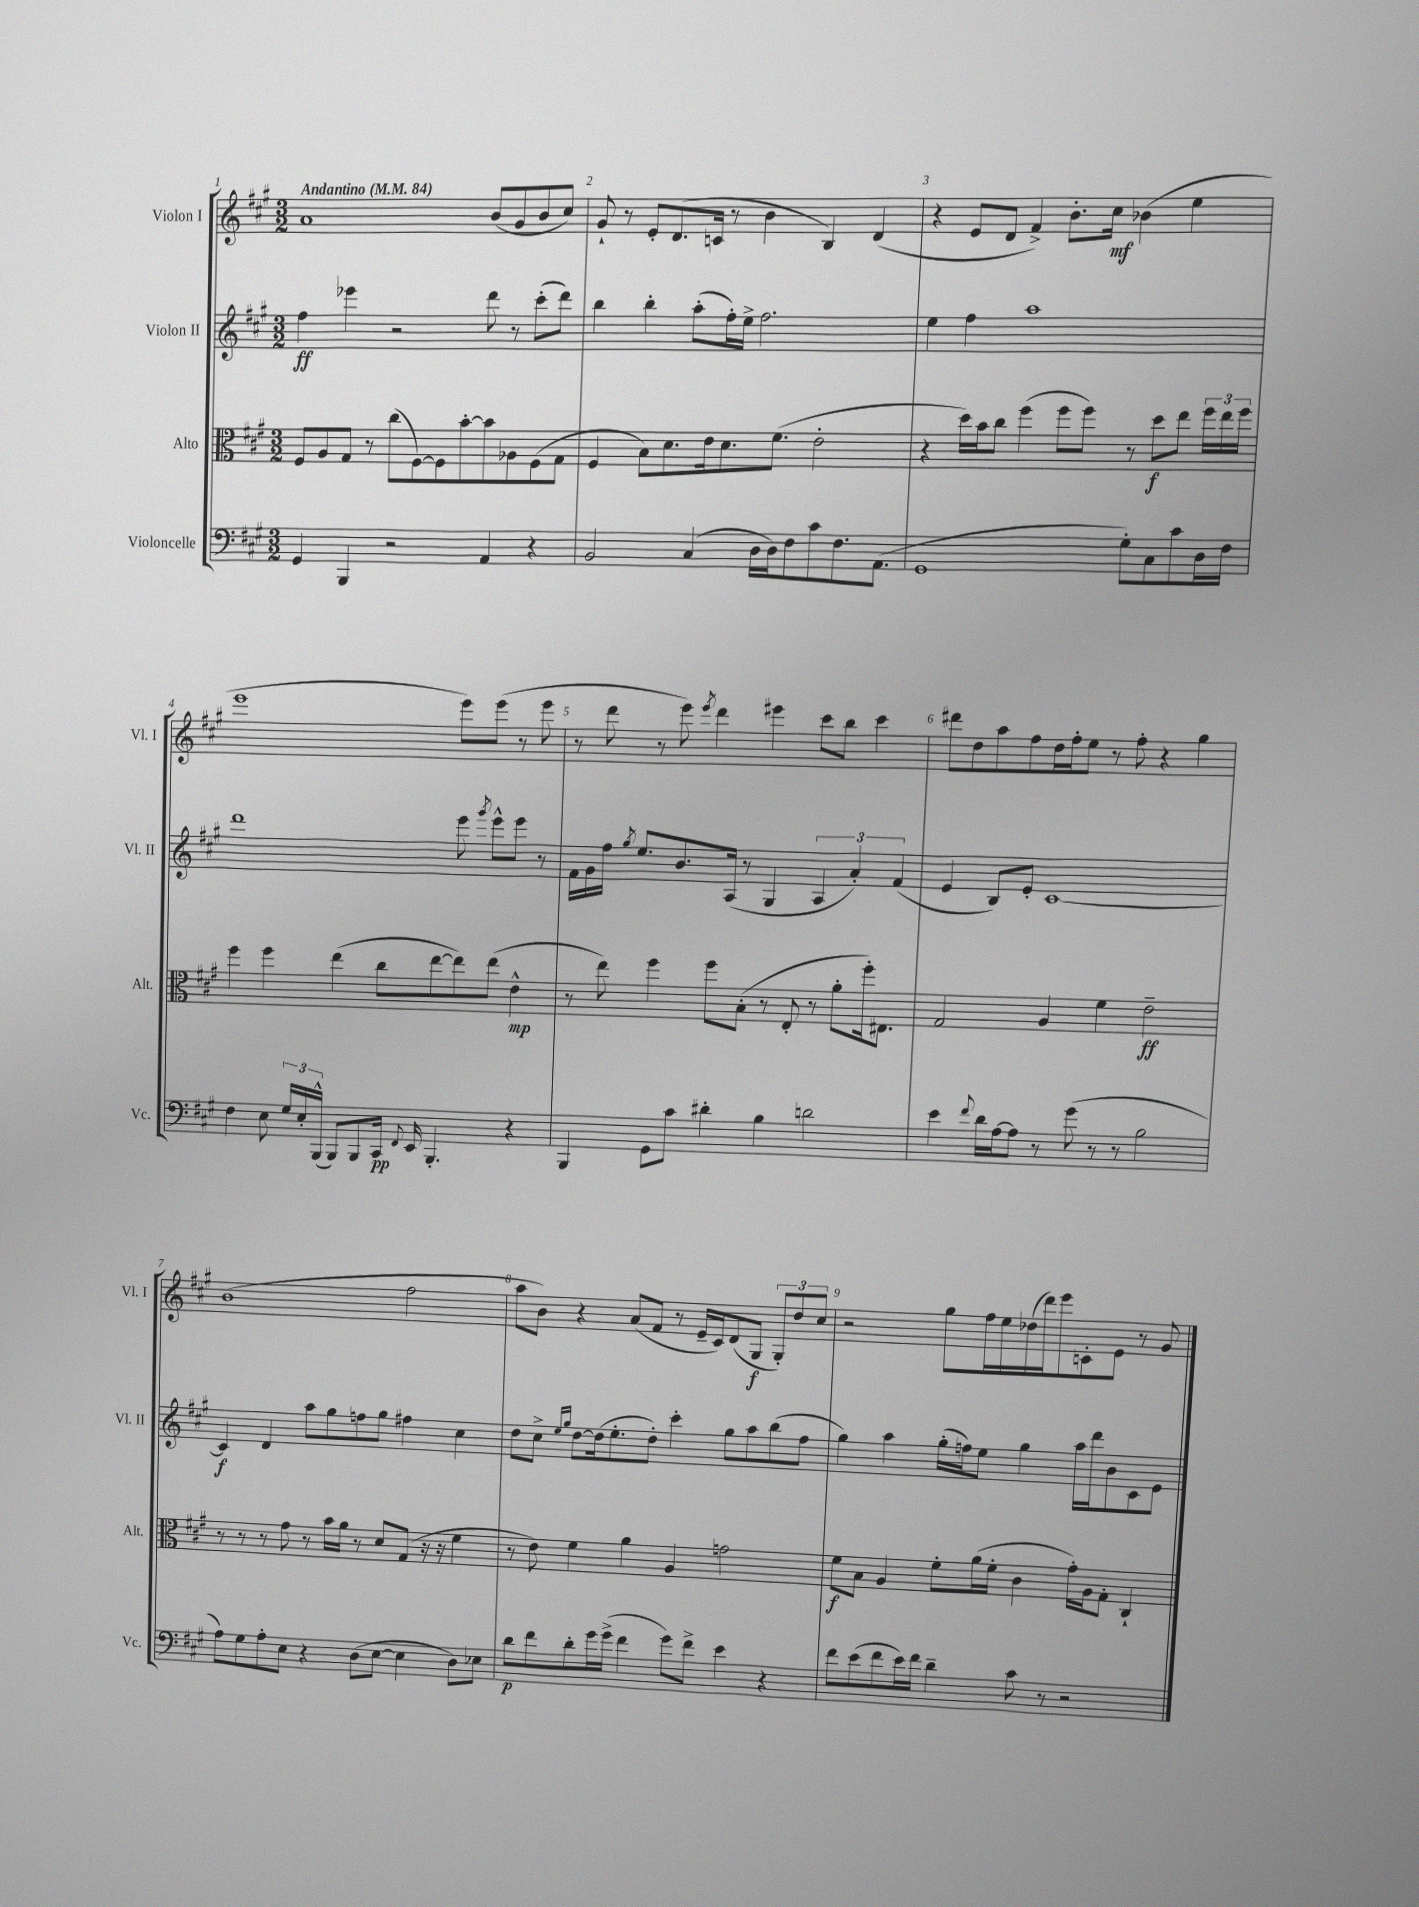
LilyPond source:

<<
\new StaffGroup <<
\new Staff = "s0" \with { instrumentName = "Violon I" shortInstrumentName = "Vl. I" } {
    \clef treble \key a \major \numericTimeSignature \time 3/2 \tempo "Andantino" 4 = 84
    \autoBeamOff a'1 b'8[( gis'8 b'8 cis''8]) |
    gis'8-! r8 e'8[-. d'8.( c'16] r8 b'4 b4) d'4( |
    r4 e'8[ d'8] fis'4->) b'8.[-. cis''16]\mf bes'4( e''4 |
    e'''1 e'''8[) e'''8]( r8 e'''8 |
    r8 d'''8 r8 e'''8) \acciaccatura { e'''8 } d'''4 eis'''4 cis'''8[ b''8] cis'''4 |
    dis'''8[ d''8 a''8 fis''8 d''16 fis''16-. e''8] r8 fis''8-. r4 gis''4 |
    b'1( fis''2 |
    a''8[ b'8]) r4 a'8[( fis'8] r8 e'16[-- cis'16) d'8( gis8]\f \tuplet 3/2 { gis8[-.) d''8 cis''8] } |
    r2 gis''8[ fis''16 e''16 des''16( d'''16) e'''8 c'8-. e'8] r8 gis'8 \bar "|." |
}
\new Staff = "s1" \with { instrumentName = "Violon II" shortInstrumentName = "Vl. II" } {
    \clef treble \key a \major \numericTimeSignature \time 3/2
    \autoBeamOff fis''4\ff ees'''4 r2 d'''8 r8 cis'''8[-.( d'''8]) |
    b''4 b''4-. a''8[-.( fis''16-.) e''16]-> fis''2. |
    e''4 fis''4 a''1 |
    d'''1 e'''8 \acciaccatura { gis'''8 } e'''8[-^ e'''8] r8 |
    fis'16[ gis'16 fis''16] \acciaccatura { gis''8 } e''8.[ b'8. a16]( r8 gis4 \tuplet 3/2 { a4 a'4-.) fis'4( } |
    e'4 b8[) e'8]-. cis'1~ |
    cis'4\f d'4 a''8[ gis''8 f''8 gis''8] fis''4 cis''4 |
    d''8[ cis''8]-> \grace { e''16[ gis''16] } d''8[~ d''16( e''8.-. d''8]-.) cis'''4-. gis''8[ a''8 b''8( fis''8] |
    gis''4) a''4 gis''16[-.( f''16) e''8] gis''4 a''16[ d'''16 b'8 cis'8 e'8] \bar "|." |
}
\new Staff = "s2" \with { instrumentName = "Alto" shortInstrumentName = "Alt." } {
    \clef alto \key a \major \numericTimeSignature \time 3/2
    \autoBeamOff fis8[ a8 gis8] r8 cis''8[( fis8~) fis8 b'8~-. b'8 aes8 fis8( gis8] |
    fis4 b8[) d'8. e'16 d'8. fis'8.]( e'2-. |
    r4 d''16[) b'16 cis''8] fis''4( fis''8[ fis''8]) r8 d''8[\f e''8] \tuplet 3/2 { fis''16[ e''16 fis''16] } |
    fis''4 fis''4 e''4( cis''8[ e''8~ e''8) e''8]( e'4-^\mp |
    r8 e''8) fis''4 fis''8[ b8]-.( r8 e8-. r8 a'8[-. fis''16-.) eis8.] |
    gis2 a4 fis'4 e'2--\ff |
    r8 r8 r8 gis'8 r8 b'16[ a'16] r8 d'8[ gis8]( r16 r16 fis'4 |
    r8 e'8) fis'4 a'4 a4 g'2 |
    fis'8[\f b8] a4 fis'8[-. a'16( fis'16]-. cis'4 gis'16[-.) a16 gis8]-. cis4-! \bar "|." |
}
\new Staff = "s3" \with { instrumentName = "Violoncelle" shortInstrumentName = "Vc." } {
    \clef bass \key a \major \numericTimeSignature \time 3/2
    \autoBeamOff gis,4 b,,4 r2 a,4 r4 |
    b,2 cis4( d16[ d16) fis8 cis'8 fis8. a,8.]( |
    gis,1 gis8[-.) cis8 cis'8 d16 fis16] |
    fis4 e8 \tuplet 3/2 { gis16[ e16-. b,,16]-^( } b,,8[) b,,8 cis,16]\pp \appoggiatura { fis,8 } e,16 b,,4.-. r4 |
    b,,4 gis,8[ cis'8] dis'4-. b4 d'2 |
    e'4 \appoggiatura { fis'8 } d'16[ a16~ a8] r8 gis'8( r8 r8 b2 |
    a8[) gis8 a8-. e8] r4 d8[( e8]~ e4 d8[) ees8] |
    d'8[\p fis'8 d'8-. gis'16 gis'16]->( fis'4 gis'8[) fis'8]-> e'4 r4 |
    fis'8[ e'8( fis'8 e'16) fis'16] d'4-- cis'8 r8 r2 \bar "|." |
}
>>
>>
\layout { \context { \Score \override BarNumber.break-visibility = ##(#f #t #t) barNumberVisibility = #all-bar-numbers-visible } }
